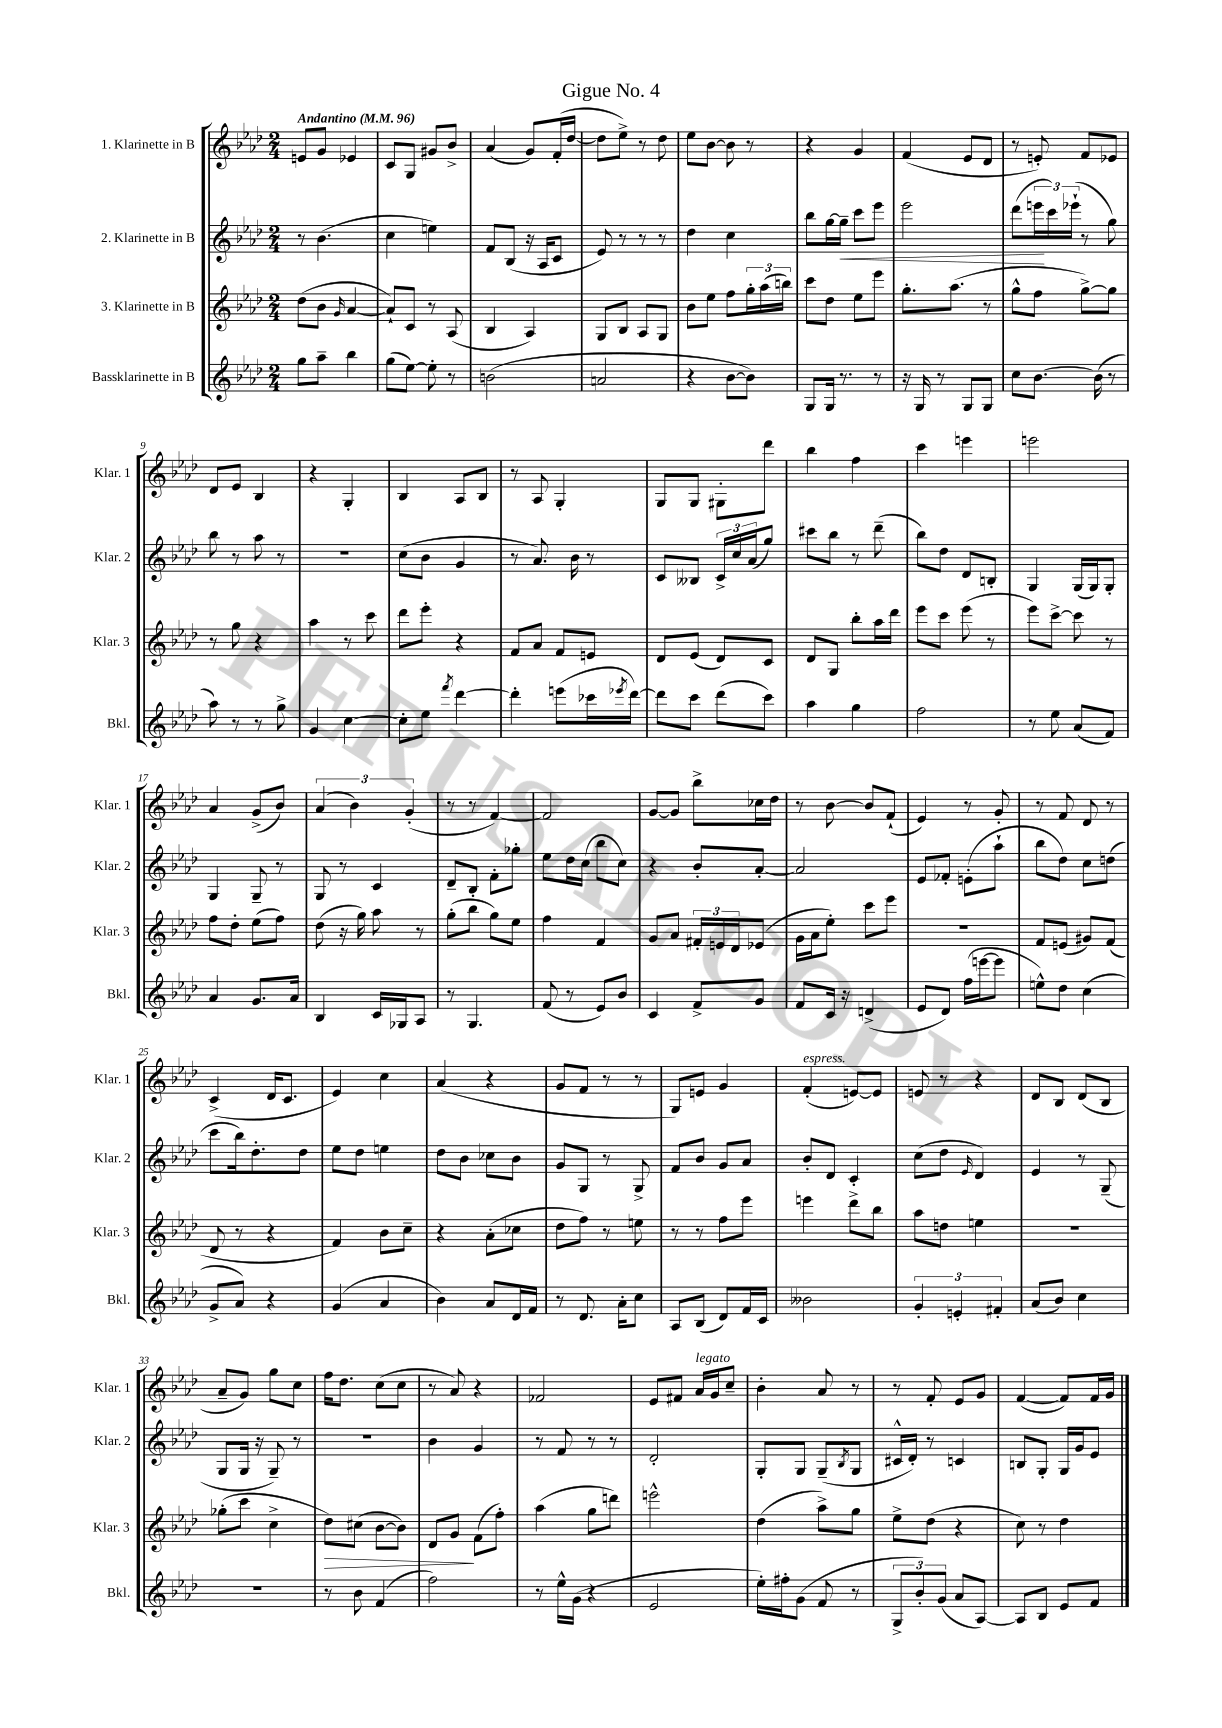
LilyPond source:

\header { title = "Gigue No. 4" }
<<
\new StaffGroup <<
\new Staff = "s0" \with { instrumentName = "1. Klarinette in B" shortInstrumentName = "Klar. 1" } {
    \clef treble \key aes \major \numericTimeSignature \time 2/4 \tempo "Andantino" 4 = 96
    e'8 g'8 ees'4 |
    c'8 g8 gis'8 bes'8-> |
    aes'4( g'8) f'16-.( des''16~ |
    des''8 ees''8->) r8 des''8 |
    ees''8 bes'8~ bes'8 r8 |
    r4 g'4 |
    f'4( ees'8 des'8 |
    r8 e'8-.) f'8 ees'8 |
    des'8 ees'8 bes4 |
    r4 g4-. |
    bes4 aes8 bes8 |
    r8 aes8 g4-. |
    g8 g8 gis8-. des'''8 |
    bes''4 f''4 |
    c'''4 e'''4 |
    e'''2 |
    aes'4 g'8->( bes'8) |
    \tuplet 3/2 { aes'4( bes'4) g'4-.( } |
    r8 r8 f'4~) |
    f'2 |
    g'8~ g'8 bes''8-> ces''16 des''16 |
    r8 bes'8~ bes'8 f'8-!( |
    ees'4) r8 g'8-. |
    r8 f'8 des'8 r8 |
    c'4->( des'16 c'8. |
    ees'4) c''4 |
    aes'4( r4 |
    g'8 f'8 r8 r8 |
    g8) e'8 g'4 |
    f'4-.^\markup { \italic "espress." }( e'8~) e'8 |
    e'8 r8 r4 |
    des'8 bes8 des'8( bes8 |
    aes'8-- g'8) g''8 c''8 |
    f''16 des''8. c''8( c''8 |
    r8 aes'8) r4 |
    fes'2 |
    ees'8 fis'8 aes'16^\markup { \italic "legato" } g'16 c''8-- |
    bes'4-. aes'8 r8 |
    r8 f'8-. ees'8 g'8 |
    f'4~( f'8) f'16 g'16 \bar "|." |
}
\new Staff = "s1" \with { instrumentName = "2. Klarinette in B" shortInstrumentName = "Klar. 2" } {
    \clef treble \key aes \major \numericTimeSignature \time 2/4
    r8 bes'4.( |
    c''4 e''4) |
    f'8 bes8( r16 aes16 c'8 |
    ees'8) r8 r8 r8 |
    des''4 c''4 |
    bes''8 g''16~ g''16--\< c'''8 ees'''8 |
    ees'''2 |
    des'''8( \tuplet 3/2 { e'''16\! c'''16) ees'''16-!( } r8 g''8) |
    bes''8 r8 aes''8 r8 |
    R2 |
    c''8( bes'8 g'4 |
    r8 aes'8.) bes'16 r8 |
    c'8 beses8 \tuplet 3/2 { c'16-> c''16 aes'16( } g''8) |
    cis'''8 bes''8 r8 des'''8--( |
    bes''8) des''8 des'8 b8-. |
    g4 g16( g16) g8-. |
    g4 g8-- r8 |
    g8 r8 c'4 |
    des'8-- bes8-. f'8-. ges''8-. |
    ees''8 des''16 c''16( bes''8 c''8) |
    r4 bes'8-. aes'8~-. |
    aes'2 |
    ees'8 fes'8-. e'8-.( aes''8-! |
    bes''8 des''8) c''8 d''8( |
    c'''8 bes''16) des''8.-. des''8 |
    ees''8 des''8 e''4 |
    des''8 bes'8 ces''8 bes'8 |
    g'8 g8 r8 g8-> |
    f'8 bes'8 g'8 aes'8 |
    bes'8-. des'8 c'4-. |
    c''8( des''8 \grace { ees'16 } des'4) |
    ees'4 r8 g8--( |
    g8 g16 r16 g8--) r8 |
    r2 |
    bes'4 g'4 |
    r8 f'8 r8 r8 |
    des'2-. |
    g8-. g8 g8--( \acciaccatura { bes8 } g8 |
    cis'16-^ des'16-.) r8 c'4 |
    b8 g8-. g16 g'16 ees'8 \bar "|." |
}
\new Staff = "s2" \with { instrumentName = "3. Klarinette in B" shortInstrumentName = "Klar. 3" } {
    \clef treble \key aes \major \numericTimeSignature \time 2/4
    des''8( bes'8 \grace { g'16 } aes'4~ |
    aes'8-!) c'8 r8 aes8( |
    bes4 aes4) |
    g8 bes8 aes8 g8 |
    bes'8 ees''8 f''8 \tuplet 3/2 { g''16-. aes''16( b''16) } |
    c'''8 des''8 ees''8 ees'''8 |
    g''8.-. aes''8.( r8 |
    g''8-^ f''8 g''8~->) g''8 |
    r8 g''8 r4 |
    aes''4 r8 c'''8 |
    des'''8 ees'''8-. r4 |
    f'8 aes'8 f'8 e'8 |
    des'8 ees'8( des'8) c'8 |
    des'8 g8 bes''8-. aes''16 des'''16 |
    ees'''8 c'''8 ees'''8( r8 |
    ees'''8) c'''8~-> c'''8 r8 |
    f''8 des''8-. ees''8( f''8) |
    des''8( r16 g''16) aes''8 r8 |
    g''8-.( bes''8 g''8) ees''8 |
    f''4 f'4 |
    g'8 aes'8 \tuplet 3/2 { fis'16-. e'16 des'16 } ees'8( |
    g'16 aes'16 ees''8-.) c'''8 ees'''8 |
    r2 |
    f'8 e'8( gis'8) f'8( |
    des'8 r8 r4 |
    f'4) bes'8 c''8-- |
    r4 aes'8-.( ces''8 |
    des''8 f''8) r8 e''8 |
    r8 r8 f''8 ees'''8 |
    e'''4 des'''8-> bes''8 |
    aes''8 d''8 e''4 |
    r2 |
    ges''8-.( c'''8 c''4-> |
    des''8\>) cis''8( bes'8~ bes'8) |
    des'8 g'8\! f'8( f''8-.) |
    aes''4( g''8 d'''8) |
    e'''2-^ |
    des''4( aes''8->) g''8 |
    ees''8-> des''8( r4 |
    c''8) r8 des''4 \bar "|." |
}
\new Staff = "s3" \with { instrumentName = "Bassklarinette in B" shortInstrumentName = "Bkl." } {
    \clef treble \key aes \major \numericTimeSignature \time 2/4
    g''8 aes''8-- bes''4 |
    g''8( ees''8~) ees''8-. r8 |
    b'2( |
    a'2 |
    r4 bes'8~ bes'8) |
    g8 g16 r8. r8 |
    r16 g16 r8 g8 g8 |
    c''8 bes'8.~ bes'16( r8 |
    aes''8) r8 r8 g''8-> |
    g'4 c''4~ |
    c''8-. ees''8 \acciaccatura { f'''8 } des'''4~ |
    des'''4-. e'''8( ces'''16 \acciaccatura { ees'''8 } des'''16~) |
    des'''8 c'''8 des'''8( c'''8) |
    aes''4 g''4 |
    f''2 |
    r8 ees''8 aes'8( f'8) |
    aes'4 g'8. aes'16 |
    bes4 c'16 ges16 aes8 |
    r8 g4. |
    f'8( r8 ees'8) bes'8 |
    c'4 f'8-> g'8 |
    f'8 c'16 r16 d'4->( |
    ees'8 des'8) f''16( e'''16~ e'''8 |
    e''8-^) des''8 c''4( |
    g'8-> aes'8) r4 |
    g'4( aes'4 |
    bes'4) aes'8 des'16 f'16 |
    r8 des'8. aes'16-. c''8 |
    aes8 bes8( des'8) f'16 c'16 |
    beses'2 |
    \tuplet 3/2 { g'4-. e'4-. fis'4-. } |
    aes'8( bes'8) c''4 |
    R2 |
    r8 bes'8 f'4( |
    f''2) |
    r8 ees''16-^ g'16( r4 |
    ees'2 |
    ees''16-.) fis''16-. g'8( f'8 r8 |
    \tuplet 3/2 { g8-> bes'8-.) g'8( } aes'8 aes8~) |
    aes8 bes8 ees'8 f'8 \bar "|." |
}
>>
>>
